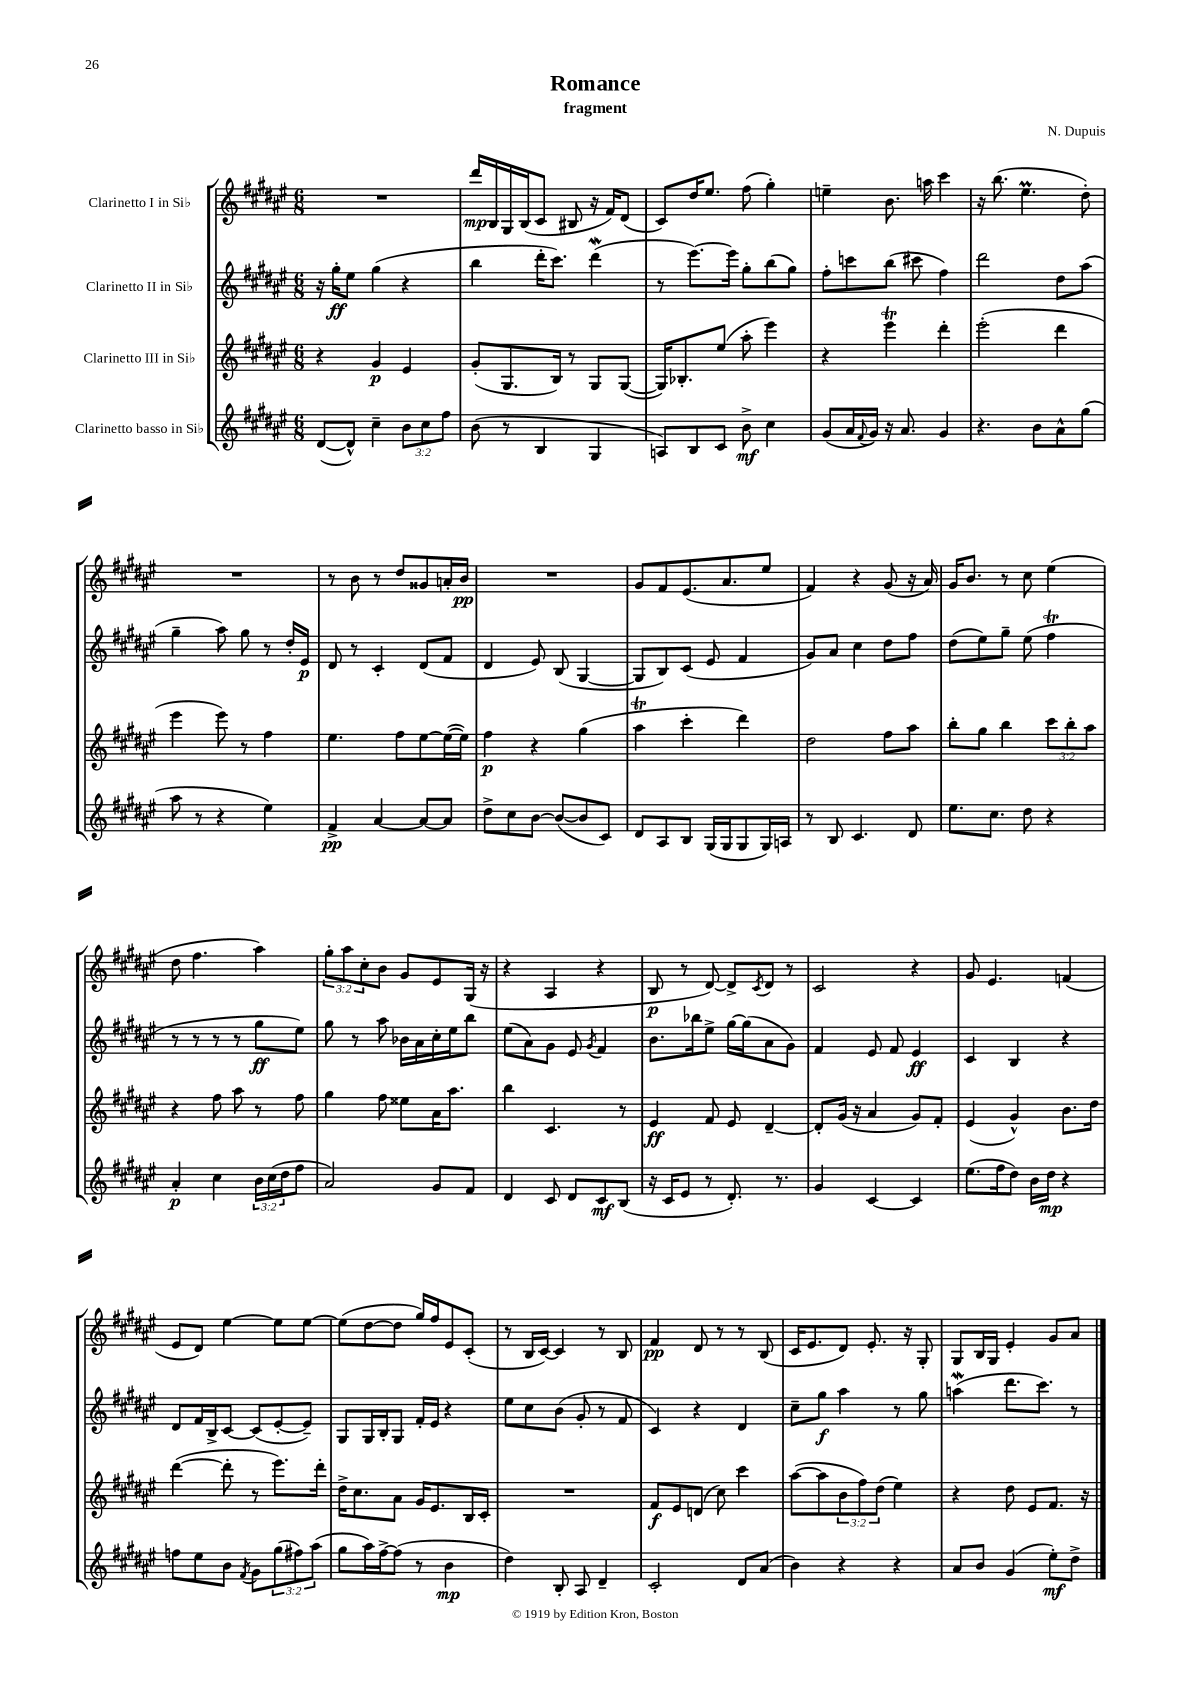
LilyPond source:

\header { title = "Romance" composer = "N. Dupuis" subtitle = "fragment" }
<<
\new StaffGroup <<
\new Staff = "s0" \with { instrumentName = "Clarinetto I in Sib" } {
    \clef treble \key fis \major \numericTimeSignature \time 6/8 \override Staff.TupletNumber.text = #tuplet-number::calc-fraction-text
    R2. |
    dis'''16\mp b16 gis16 b16( cis'8 bis8 r16 fis'16) dis'8( |
    cis'8) dis''16 eis''8. fis''8( gis''4-.) |
    e''4-- b'8. a''16 cis'''4 |
    r16 b''8.( eis''4.\prall dis''8-.) |
    R2. |
    r8 b'8 r8 dis''8 gisis'8 a'16-. b'16\pp |
    R2. |
    gis'8 fis'8 eis'8.( ais'8. eis''8 |
    fis'4) r4 gis'8( r16 ais'16) |
    gis'16 b'8. r8 cis''8 eis''4( |
    dis''8 fis''4. ais''4) |
    \tuplet 3/2 { gis''8-. ais''8 cis''8-. } b'8 gis'8 eis'8 gis16( r16 |
    r4 ais4 r4 |
    b8\p r8 dis'8~) dis'8-> \acciaccatura { cis'8 } dis'8 r8 |
    cis'2 r4 |
    gis'8 eis'4. f'4( |
    eis'8 dis'8) eis''4~ eis''8 eis''8~ |
    eis''8( dis''8~ dis''8 gis''16) fis''16 eis'8 cis'8-.( |
    r8 b16 cis'16~) cis'4 r8 b8 |
    fis'4\pp dis'8 r8 r8 b8( |
    cis'16 eis'8. dis'8) eis'8.-. r16 gis8-. |
    gis8 b16 gis16 eis'4-. gis'8 ais'8 \bar "|." |
}
\new Staff = "s1" \with { instrumentName = "Clarinetto II in Sib" } {
    \clef treble \key fis \major \numericTimeSignature \time 6/8
    r16 gis''16-.\ff eis''8 gis''4( r4 |
    b''4 dis'''16-. cis'''8.) dis'''4\mordent( |
    r8 eis'''8.~) eis'''16 gis''8-. b''8( gis''8) |
    fis''8-. c'''8 b''8( cis'''8 fis''4) |
    dis'''2 dis''8 ais''8( |
    gis''4-- ais''8) gis''8 r8 dis''16-. eis'16\p |
    dis'8 r8 cis'4-. dis'8( fis'8 |
    dis'4 eis'8) b8( gis4~ |
    gis8 b8) cis'8( eis'8 fis'4 |
    gis'8) ais'8 cis''4 dis''8 fis''8 |
    dis''8( eis''8) gis''8-- eis''8( fis''4\trill |
    r8 r8 r8 r8 gis''8\ff eis''8) |
    gis''8 r8 ais''8 bes'16 ais'16 cis''16-. eis''16 b''8 |
    eis''8( ais'8) gis'8 eis'8 \acciaccatura { gis'8 } fis'4 |
    b'8. bes''16 eis''8-> gis''16~ gis''16( ais'8 gis'8) |
    fis'4 eis'8 fis'8 eis'4\ff |
    cis'4 b4 r4 |
    dis'8 fis'16 b16-> cis'8~ cis'8( eis'8~-. eis'8--) |
    gis8 gis16 b16-. gis8 fis'16-. eis'16 r4 |
    eis''8 cis''8 b'8( gis'8-. r8 fis'8 |
    cis'4) r4 dis'4 |
    cis''8-- gis''8\f ais''4 r8 gis''8 |
    a''4\mordent( dis'''8. cis'''8.) r8 \bar "|." |
}
\new Staff = "s2" \with { instrumentName = "Clarinetto III in Sib" } {
    \clef treble \key fis \major \numericTimeSignature \time 6/8 \override Staff.TupletNumber.text = #tuplet-number::calc-fraction-text
    r4 gis'4\p eis'4 |
    gis'8-.( gis8. b16) r8 gis8 gis8~( |
    gis16) bes8.-. eis''8( ais''8-. eis'''4) |
    r4 eis'''4\trill dis'''4-. |
    eis'''2-.( dis'''4 |
    eis'''4 eis'''8) r8 fis''4 |
    eis''4. fis''8 eis''8~ eis''16~( eis''16) |
    fis''4\p r4 gis''4( |
    ais''4\trill cis'''4-. dis'''4) |
    dis''2 fis''8 ais''8 |
    b''8-. gis''8 b''4 \tuplet 3/2 { cis'''8 b''8-. ais''8 } |
    r4 fis''8 ais''8 r8 fis''8 |
    gis''4 fis''8 eisis''8 ais'16 ais''8. |
    b''4 cis'4. r8 |
    eis'4\ff fis'8 eis'8 dis'4~-- |
    dis'8-. gis'16( r16 ais'4 gis'8) fis'8-. |
    eis'4( gis'4-^) b'8. dis''16 |
    dis'''4~( dis'''8-. r8 eis'''8.) dis'''16-. |
    dis''16-> cis''8. ais'8 gis'16 eis'8. b16 cis'16-. |
    R2. |
    fis'8\f eis'8 d'8( cis''8) cis'''4 |
    ais''8~( ais''8 \tuplet 3/2 { b'8 fis''8) dis''8( } eis''4) |
    r4 dis''8 eis'8 fis'8. r16 \bar "|." |
}
\new Staff = "s3" \with { instrumentName = "Clarinetto basso in Sib" } {
    \clef treble \key fis \major \numericTimeSignature \time 6/8 \override Staff.TupletNumber.text = #tuplet-number::calc-fraction-text
    dis'8~( dis'8-^) cis''4-- \tuplet 3/2 { b'8 cis''8 fis''8 } |
    b'8( r8 b4 gis4 |
    a8) b8 cis'8 b'8->\mf cis''4 |
    gis'8( ais'16 \appoggiatura { fis'8 } gis'16) r16 ais'8. gis'4 |
    r4. b'8 ais'8-^ gis''8( |
    ais''8 r8 r4 eis''4) |
    fis'4->\pp ais'4~ ais'8~ ais'8 |
    dis''8-> cis''8 b'8~ b'8~( b'8 cis'8) |
    dis'8 ais8 b8 gis16( gis16 gis8 gis16) a16 |
    r8 b8 cis'4. dis'8 |
    eis''8. cis''8. dis''8 r4 |
    ais'4-.\p cis''4 \tuplet 3/2 { b'16 cis''16( dis''16 } fis''8 |
    ais'2) gis'8 fis'8 |
    dis'4 cis'8 dis'8 cis'8\mf b8( |
    r16 cis'16 eis'8 r8 dis'8.-.) r8. |
    gis'4 cis'4~ cis'4 |
    eis''8.( fis''16 dis''8) b'16 dis''16\mp r4 |
    f''8 eis''8 b'8 \acciaccatura { fis'8 } gis'8 \tuplet 3/2 { gis''8( fis''8) ais''8( } |
    gis''8 ais''16) fis''16~-> fis''8( r8 b'4\mp |
    dis''4) b8-. ais8 dis'4-- |
    cis'2-. dis'8 ais'8( |
    b'4) r4 r4 |
    ais'8 b'8 gis'4( eis''8-.\mf) dis''8-> \bar "|." |
}
>>
>>
\layout { \context { \Score \remove "Bar_number_engraver" } }
